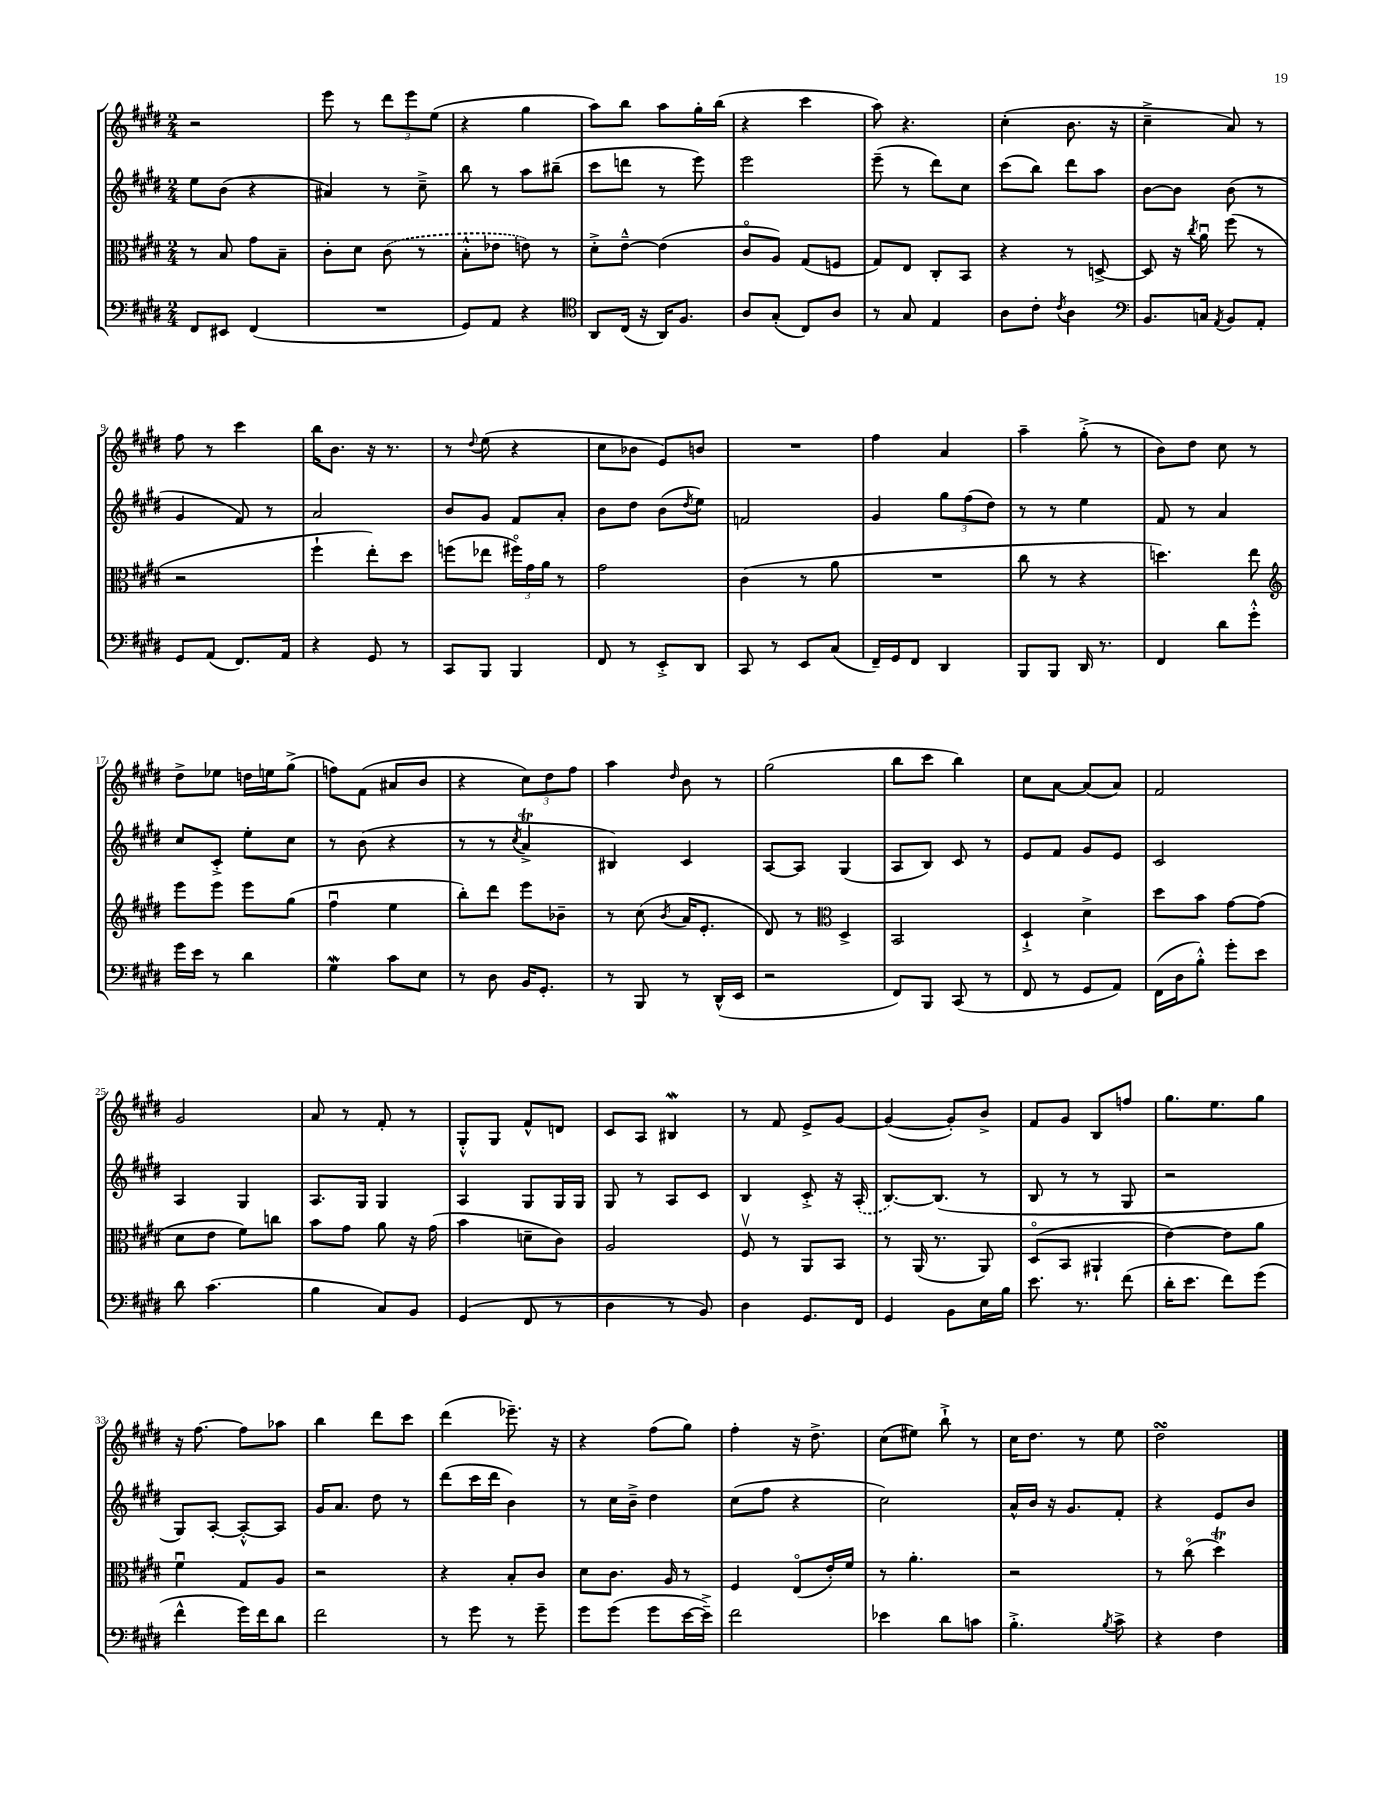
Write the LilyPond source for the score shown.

<<
\new StaffGroup <<
\new Staff = "s0" {
    \clef treble \key e \major \numericTimeSignature \time 2/4
    r2 |
    e'''8 r8 \tuplet 3/2 { dis'''8 e'''8 e''8( } |
    r4 gis''4 |
    a''8) b''8 a''8 gis''16-. b''16( |
    r4 cis'''4 |
    a''8) r4. |
    cis''4-.( b'8. r16 |
    cis''4---> a'8) r8 |
    fis''8 r8 cis'''4 |
    b''16 b'8. r16 r8. |
    r8 \appoggiatura { dis''8 } e''8( r4 |
    cis''8 bes'8 e'8) b'8 |
    R2 |
    fis''4 a'4 |
    a''4-- gis''8-.->( r8 |
    b'8) dis''8 cis''8 r8 |
    dis''8-> ees''8 d''16 e''16 gis''8->( |
    f''8) fis'8( ais'8 b'8 |
    r4 \tuplet 3/2 { cis''8) dis''8 fis''8 } |
    a''4 \grace { dis''16 } b'8 r8 |
    gis''2( |
    b''8 cis'''8 b''4) |
    cis''8 a'8~ a'8( a'8) |
    fis'2 |
    gis'2 |
    a'8 r8 fis'8-. r8 |
    gis8-.-^ gis8 fis'8-^ d'8 |
    cis'8 a8 bis4\mordent |
    r8 fis'8 e'8-> gis'8~ |
    gis'4~( gis'8-.) b'8-> |
    fis'8 gis'8 b8 f''8 |
    gis''8. e''8. gis''8 |
    r16 fis''8.~ fis''8 aes''8 |
    b''4 dis'''8 cis'''8 |
    dis'''4( ees'''8.--) r16 |
    r4 fis''8( gis''8) |
    fis''4-. r16 dis''8.-> |
    cis''8( eis''8) b''8-!-> r8 |
    cis''16 dis''8. r8 e''8 |
    dis''2\turn \bar "|." |
}
\new Staff = "s1" {
    \clef treble \key e \major \numericTimeSignature \time 2/4
    e''8 b'8( r4 |
    ais'4) r8 cis''8---> |
    b''8 r8 a''8 bis''8--( |
    cis'''8 d'''8 r8 e'''8) |
    e'''2 |
    e'''8--( r8 dis'''8) cis''8 |
    cis'''8( b''8) dis'''8 a''8 |
    b'8~ b'8 b'8( r8 |
    gis'4 fis'8) r8 |
    a'2 |
    b'8 gis'8 fis'8 a'8-. |
    b'8 dis''8 b'8( \acciaccatura { dis''8 } e''8) |
    f'2 |
    gis'4 \tuplet 3/2 { gis''8 fis''8( dis''8) } |
    r8 r8 e''4 |
    fis'8 r8 a'4 |
    cis''8 cis'8-.-> e''8-. cis''8 |
    r8 b'8( r4 |
    r8 r8 \acciaccatura { cis''8 } a'4->\trill |
    bis4) cis'4 |
    a8~ a8 gis4( |
    a8 b8) cis'8 r8 |
    e'8 fis'8 gis'8 e'8 |
    cis'2 |
    a4 gis4 |
    a8. gis16 gis4 |
    a4 gis8 gis16 gis16 |
    gis8 r8 a8 cis'8 |
    b4 cis'8-.-> r16 \once \slurDashed a16-.( |
    b8.~) b8.( r8 |
    b8 r8 r8 gis8 |
    r2 |
    gis8) a8~-. a8~-.-^ a8 |
    gis'16 a'8. dis''8 r8 |
    dis'''8( cis'''16 dis'''16 b'4) |
    r8 cis''16 b'16---> dis''4 |
    cis''8( fis''8 r4 |
    cis''2) |
    a'16-^ b'16 r16 gis'8. fis'8-. |
    r4 e'8 b'8 \bar "|." |
}
\new Staff = "s2" {
    \clef alto \key e \major \numericTimeSignature \time 2/4
    r8 b8 gis'8 b8-- |
    cis'8-. dis'8 \once \slurDashed cis'8( r8 |
    b8-.-^ ees'8 e'8) r8 |
    dis'8-.-> e'8~---^ e'4( |
    cis'8\flageolet a8) gis8( f8 |
    gis8) e8 cis8-. b,8 |
    r4 r8 d8~-> |
    d8 r16 \acciaccatura { cis''8 } a'16\downbow fis''8( r8 |
    r2 |
    fis''4-! e''8-.) dis''8 |
    f''8( ees''8 \tuplet 3/2 { fis''16\flageolet) gis'16 a'16 } r8 |
    gis'2 |
    cis'4( r8 a'8 |
    R2 |
    cis''8 r8 r4 |
    d''4.) e''8 |
    \clef treble e'''8 e'''8 e'''8 gis''8( |
    fis''4\downbow e''4 |
    b''8-.) dis'''8 e'''8 bes'8-- |
    r8 cis''8( \acciaccatura { b'8 } a'16 e'8.-. |
    dis'8) r8 \clef alto dis4-> |
    b,2 |
    dis4-!-> dis'4-> |
    dis''8 b'8 gis'8~ gis'8( |
    dis'8 e'8 fis'8) c''8 |
    b'8 gis'8 a'8 r16 gis'16( |
    b'4 d'8-- cis'8) |
    a2 |
    fis8\upbow r8 a,8 b,8 |
    r8 a,16( r8. a,8) |
    dis8\flageolet( b,8 ais,4-! |
    e'4~) e'8 a'8 |
    fis'4\downbow gis8 a8 |
    r2 |
    r4 b8-. cis'8 |
    dis'8 cis'8. a16 r8 |
    fis4 e8\flageolet( e'16-.) fis'16 |
    r8 a'4.-. |
    r2 |
    r8 cis''8\flageolet( dis''4\trill) \bar "|." |
}
\new Staff = "s3" {
    \clef bass \key e \major \numericTimeSignature \time 2/4
    fis,8 eis,8 fis,4( |
    R2 |
    gis,8) a,8 r4 |
    \clef tenor a,8 cis16( r16 a,16) fis8. |
    a8 gis8-.( cis8) a8 |
    r8 gis8 e4 |
    a8 cis'8-. \acciaccatura { cis'8 } a4 |
    \clef bass b,8. c16 \acciaccatura { a,8 } b,8 a,8-. |
    gis,8 a,8( fis,8.) a,16 |
    r4 gis,8 r8 |
    cis,8 b,,8 b,,4 |
    fis,8 r8 e,8-.-> dis,8 |
    cis,8 r8 e,8 cis8( |
    fis,16--) gis,16 fis,8 dis,4 |
    b,,8 b,,8 dis,16 r8. |
    fis,4 dis'8 gis'8-.-^ |
    gis'16 e'16 r8 dis'4 |
    gis4\mordent cis'8 e8 |
    r8 dis8 b,16 gis,8.-. |
    r8 b,,8 r8 dis,16-^( e,16 |
    r2 |
    fis,8) b,,8 cis,8( r8 |
    fis,8 r8 gis,8 a,8) |
    fis,16( dis16 b8-.-^) gis'8-. e'8 |
    dis'8 cis'4.( |
    b4 cis8) b,8 |
    gis,4( fis,8 r8 |
    dis4 r8 b,8) |
    dis4 gis,8. fis,16 |
    gis,4 b,8 e16 b16 |
    e'8. r8. fis'8( |
    dis'16-. e'8. fis'8) gis'8( |
    fis'4-^ gis'16) fis'16 dis'8 |
    fis'2 |
    r8 gis'8 r8 gis'8-- |
    gis'8 gis'8( gis'8 e'16~ e'16--->) |
    fis'2 |
    ees'4 dis'8 c'8 |
    b4.-.-> \acciaccatura { b8 } cis'8-> |
    r4 fis4 \bar "|." |
}
>>
>>
